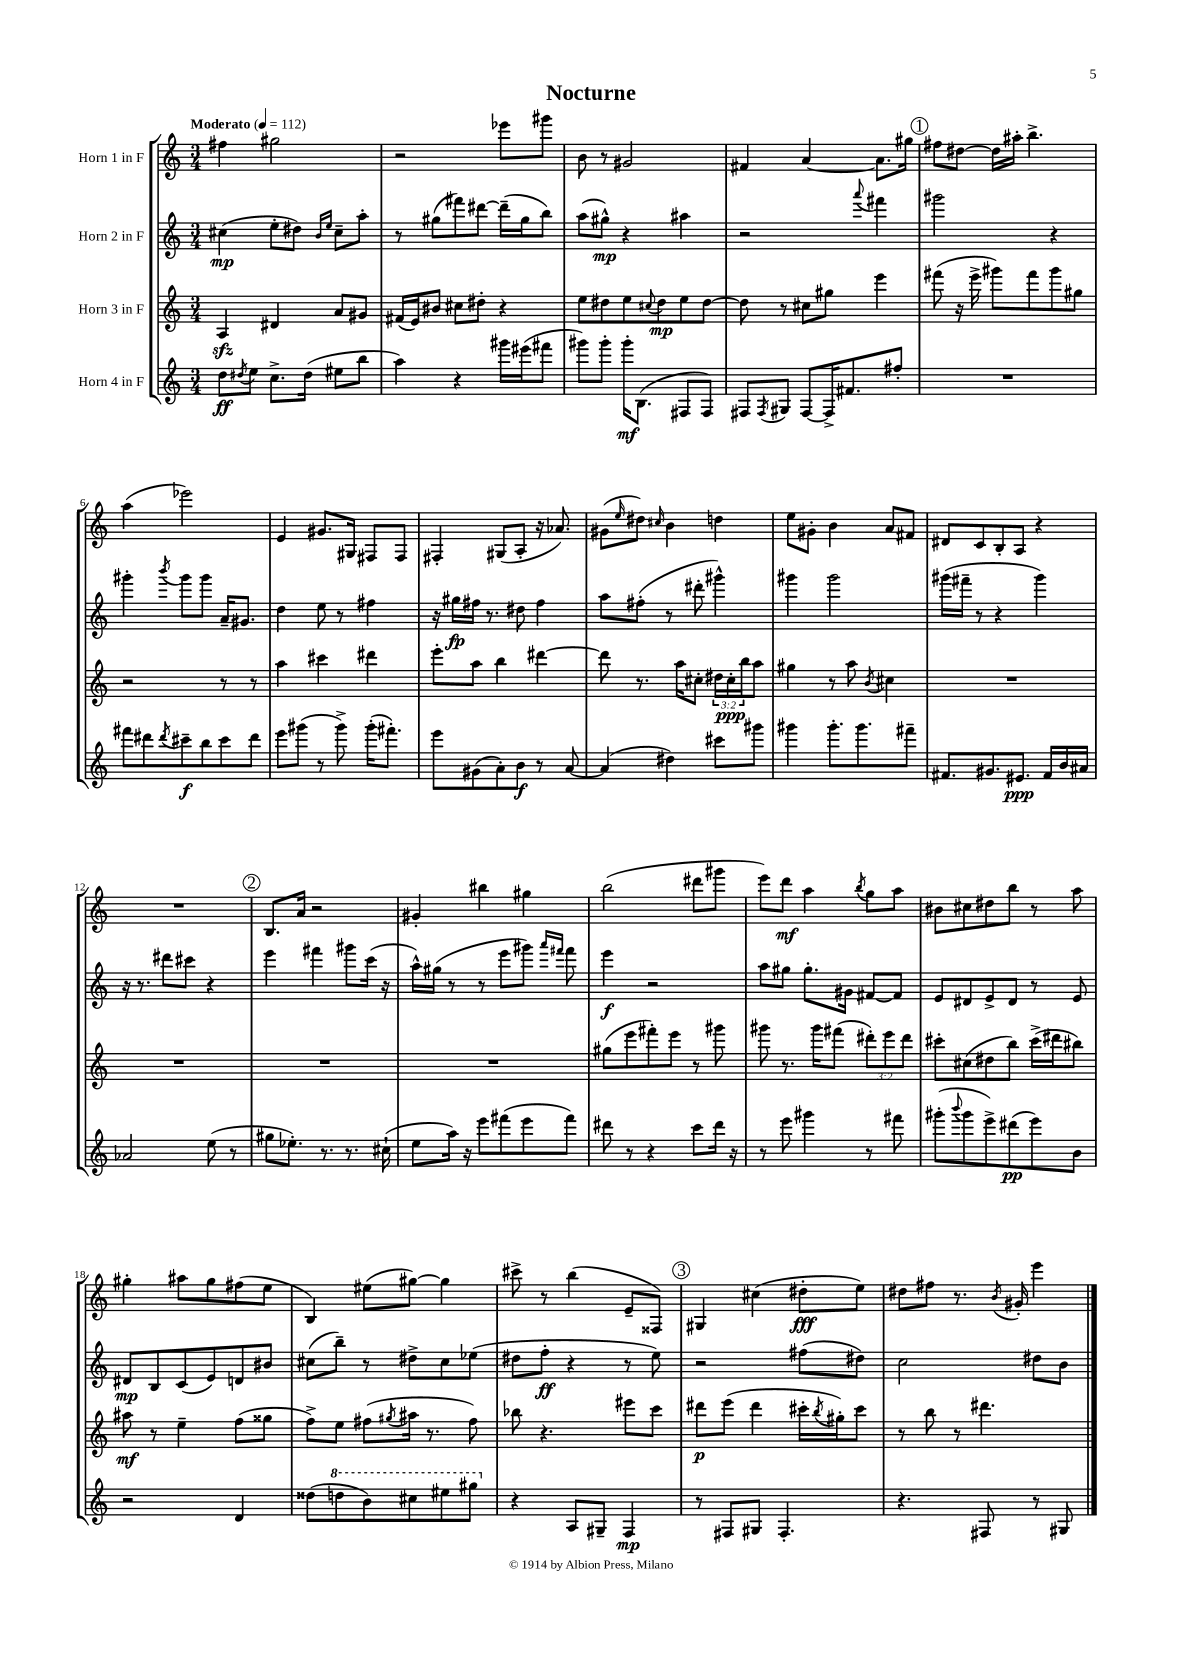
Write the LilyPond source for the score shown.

\header { title = "Nocturne" }
<<
\new StaffGroup <<
\new Staff = "s0" \with { instrumentName = "Horn 1 in F" } {
    \clef treble \key c \major \numericTimeSignature \time 3/4 \tempo "Moderato" 4 = 112
    fis''4 gis''2 |
    r2 ees'''8 gis'''8 |
    b'8 r8 gis'2 |
    fis'4 a'4~ a'8. gis''16 |
    \mark \markup { \circle "1" } fis''8 dis''8~ dis''16 ais''16-. b''4.-> |
    a''4( ees'''2) |
    e'4 gis'8. gis16 fis8 fis8 |
    fis4-. gis8( a8-. r16 aes'8.) |
    gis'8( \grace { e''16 } dis''8) \grace { cis''16 } b'4 d''4 |
    e''8 gis'8-. b'4 a'8 fis'8 |
    dis'8 c'8 b8-. a8 r4 |
    R2. |
    \mark \markup { \circle "2" } b8. a'16 r2 |
    gis'4-. bis''4 gis''4 |
    b''2( dis'''8 gis'''8 |
    e'''8) d'''8\mf a''4 \acciaccatura { b''8 } g''8 a''8 |
    bis'8 cis''8 dis''8 b''8 r8 a''8 |
    gis''4-. ais''8 gis''8 fis''8( e''8 |
    b4) eis''8( gis''8~) gis''4 |
    cis'''8-> r8 b''4( e'8-- fisis8) |
    \mark \markup { \circle "3" } gis4 cis''4( dis''8-.\fff e''8) |
    dis''8 fis''8 r8. \acciaccatura { b'8 } gis'16-. e'''4 \bar "|." |
}
\new Staff = "s1" \with { instrumentName = "Horn 2 in F" } {
    \clef treble \key c \major \numericTimeSignature \time 3/4
    cis''4\mp( e''8-. dis''8) \grace { b'16 e''16 } cis''8-- a''8-. |
    r8 gis''8( fis'''8) dis'''8~ dis'''16--( gis''16 b''8) |
    a''8( gis''8-^\mp) r4 ais''4 |
    r2 \appoggiatura { a'''8 } fis'''4 |
    \mark \markup { \circle "1" } gis'''2 r4 |
    gis'''4-. \acciaccatura { b'''8 } gis'''8 gis'''8 a'16-- gis'8. |
    d''4 e''8 r8 fis''4 |
    r16 gis''16\fp fis''16 r8. dis''8 fis''4 |
    a''8 fis''8-.( r8 dis'''8-. gis'''4-^) |
    gis'''4 gis'''2 |
    gis'''16( fis'''16-- r8 r4 gis'''4) |
    r16 r8. dis'''8 cis'''8 r4 |
    \mark \markup { \circle "2" } e'''4 fis'''4 gis'''8 c'''16( r16 |
    a''16-^) gis''16( r8 r8 e'''8 gis'''8) \grace { a'''16 fis'''16 } fis'''8 |
    e'''4\f r2 |
    a''8 gis''8 gis''8.-. gis'16 fis'8~ fis'8 |
    e'8 dis'8 e'8-> dis'8 r8 e'8 |
    dis'8\mp b8 c'8( e'8) d'8 bis'8 |
    cis''8( b''8--) r8 dis''8-> cis''8 ees''8( |
    dis''8 f''8-.\ff r4 r8 e''8) |
    \mark \markup { \circle "3" } r2 fis''8( dis''8) |
    c''2 dis''8 b'8 \bar "|." |
}
\new Staff = "s2" \with { instrumentName = "Horn 3 in F" } {
    \clef treble \key c \major \numericTimeSignature \time 3/4 \override Staff.TupletNumber.text = #tuplet-number::calc-fraction-text
    a4\sfz dis'4 a'8 gis'8 |
    fis'16( e'16) bis'8 cis''8 dis''8-. r4 |
    e''8 dis''8 e''8 \appoggiatura { cis''8 } dis''8\mp e''8 dis''8~ |
    dis''8 r8 cis''8 gis''8 e'''4 |
    \mark \markup { \circle "1" } fis'''8( r16 e'''16-> gis'''8) fis'''8 gis'''8 gis''8 |
    r2 r8 r8 |
    a''4 cis'''4 dis'''4 |
    e'''8-. a''8 b''4 dis'''4~ |
    dis'''8 r8. a''16 cis''8-. \tuplet 3/2 { dis''16 cis''16-.\ppp b''16 } a''8 |
    gis''4 r8 a''8 \acciaccatura { b'8 } cis''4 |
    R2. |
    R2. |
    \mark \markup { \circle "2" } R2. |
    R2. |
    gis''8( e'''8 fis'''8-.) e'''8 r8 gis'''8 |
    gis'''8 r8. gis'''16 fis'''8( \tuplet 3/2 { dis'''8-.) e'''8 dis'''8 } |
    cis'''8-. cis''8( dis''8 b''8) cis'''16->( dis'''16 bis''8) |
    ais''8\mf r8 e''4-- f''8( gisis''8 |
    f''8->) e''8 fis''8( \acciaccatura { gis''8 } ais''16 r8. fis''8) |
    bes''8 r4. eis'''8 c'''8 |
    \mark \markup { \circle "3" } dis'''8\p e'''8( dis'''4 cis'''16-. \acciaccatura { b''8 } gis''16-.) cis'''8 |
    r8 b''8 r8 dis'''4. \bar "|." |
}
\new Staff = "s3" \with { instrumentName = "Horn 4 in F" } {
    \clef treble \key c \major \numericTimeSignature \time 3/4
    d''8\ff \acciaccatura { dis''8 } e''8 c''8.-> dis''16( eis''8 b''8 |
    a''4) r4 gis'''16 eis'''16( fis'''8 |
    gis'''8) gis'''8-. gis'''16-.\mf b8.( fis8 fis8) |
    fis8 \acciaccatura { fis8 } gis8 fis8~ fis16-> fis'8. fis''8-. |
    \mark \markup { \circle "1" } R2. |
    fis'''8 dis'''8 \acciaccatura { dis'''8 } cis'''8--\f b''8 cis'''8 dis'''8 |
    e'''8 gis'''8( r8 gis'''8->) gis'''16-.( fis'''8.-.) |
    e'''8 gis'8( a'8-.) b'8\f r8 a'8~ |
    a'4( dis''4) cis'''8 gis'''8 |
    gis'''4 gis'''8.-. gis'''8. fis'''8-- |
    fis'8. gis'8. eis'8.\ppp fis'16 b'16 ais'16 |
    aes'2 e''8( r8 |
    \mark \markup { \circle "2" } gis''8 ees''8.-.) r8. r8. cis''16-!( |
    e''8 a''16) r16 e'''8 fis'''8( e'''8 fis'''8) |
    dis'''8 r8 r4 c'''8 dis'''16 r16 |
    r8 e'''8 gis'''4 r8 fis'''8 |
    gis'''8-.( \appoggiatura { b'''8 } gis'''8 e'''8->) dis'''8\pp( e'''8) b'8 |
    r2 d'4 |
    disis''8( \ottava #1 d'''!8 b''8) cis'''8 eis'''8 gis'''8 \ottava #0 |
    r4 a8 gis8-- f4\mp |
    \mark \markup { \circle "3" } r8 fis8 gis8 fis4.-. |
    r4. fis8 r8 gis8 \bar "|." |
}
>>
>>
